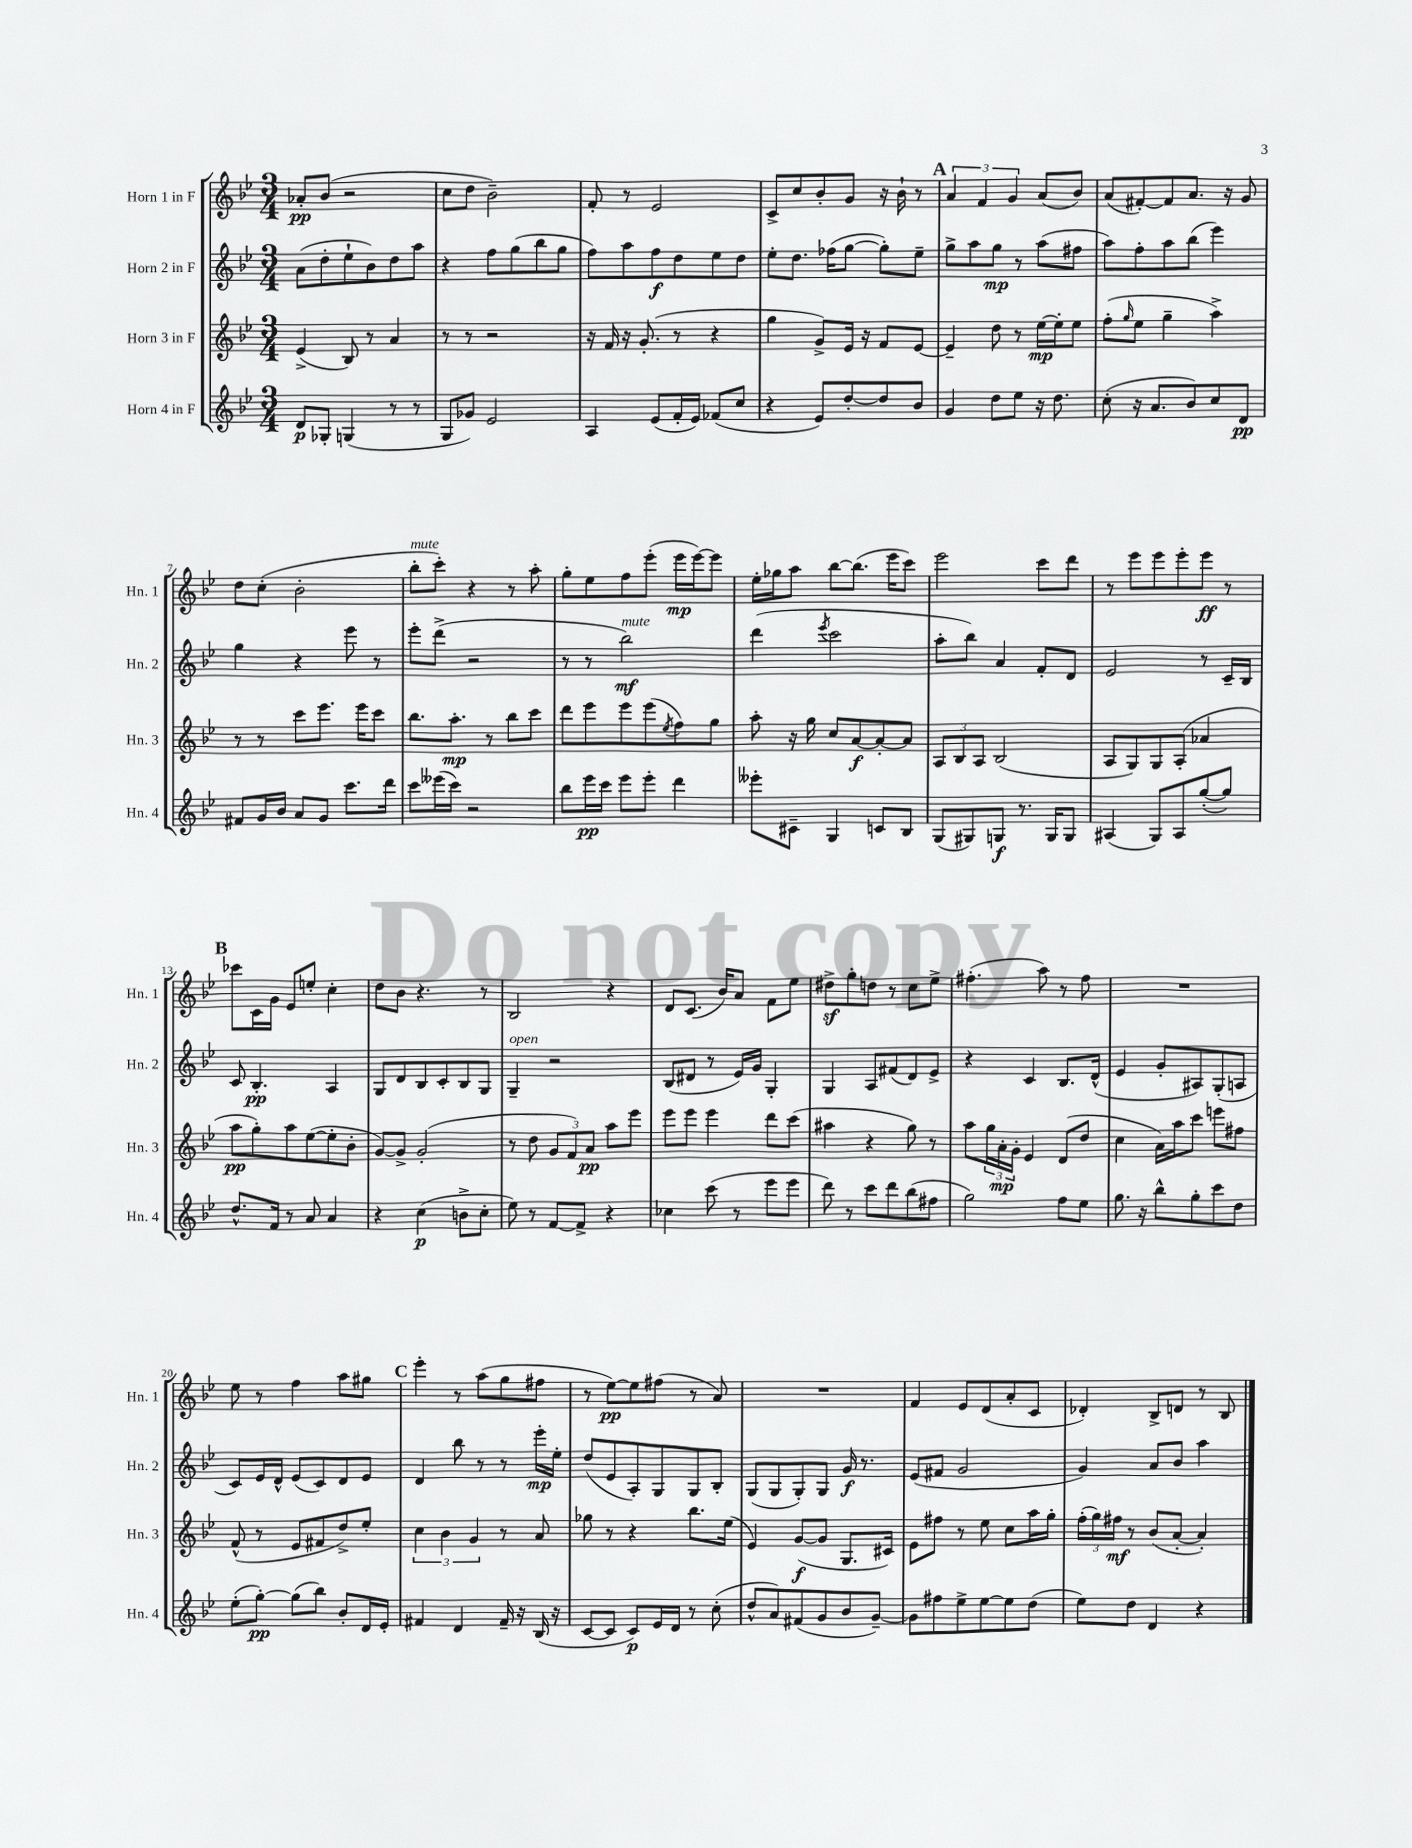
<<
\new StaffGroup <<
\new Staff = "s0" \with { instrumentName = "Horn 1 in F" shortInstrumentName = "Hn. 1" } {
    \clef treble \key bes \major \numericTimeSignature \time 3/4
    aes'8-.\pp bes'8( r2 |
    c''8 d''8 bes'2--) |
    f'8-. r8 ees'2 |
    c'8-> c''8 bes'8-. g'8 r16 bes'16-! r8 |
    \mark \markup { \bold "A" } \tuplet 3/2 { a'4 f'4 g'4 } a'8( bes'8) |
    a'8( fis'8~-.) fis'8 a'8. r16 g'8 |
    d''8 c''8-.( bes'2-. |
    bes''8-.^\markup { \italic "mute" } c'''8-.) r4 r8 a''8-. |
    g''8-. ees''8 f''8 ees'''8-.( ees'''16\mp ees'''16~) ees'''8 |
    ees''16-. ges''16 a''8 bes''8~ bes''8.( ees'''16 c'''8) |
    ees'''2 c'''8 d'''8 |
    r8 ees'''8 ees'''8 ees'''8-. ees'''8\ff r8 |
    \mark \markup { \bold "B" } ces'''8 c'16 g'16 ees'8 e''8-. c''4-. |
    d''8 bes'8 r4. r8 |
    bes2 r4 |
    d'8 c'8.( bes'16) a'8 f'8 ees''8 |
    dis''8->\sf g''8-. d''8 r8 c''8 ees''8-> |
    fis''4.-.( a''8) r8 fis''8 |
    R2. |
    ees''8 r8 f''4 a''8 gis''8 |
    \mark \markup { \bold "C" } ees'''4-. r8 a''8( g''8 fis''8 |
    r8 ees''8~\pp) ees''8 fis''8( r8 a'8) |
    R2. |
    f'4 ees'8 d'8( a'8-. c'8 |
    des'4-.) bes8-> d'8 r8 bes8 \bar "|." |
}
\new Staff = "s1" \with { instrumentName = "Horn 2 in F" shortInstrumentName = "Hn. 2" } {
    \clef treble \key bes \major \numericTimeSignature \time 3/4
    a'8( d''8-. ees''8-! bes'8) d''8 a''8 |
    r4 f''8 g''8( bes''8 g''8 |
    f''8) a''8 f''8\f d''8 ees''8 d''8 |
    ees''8-. d''8. fes''16( g''8~ g''8-.) ees''8-- |
    \mark \markup { \bold "A" } g''8-> a''8 g''8\mp r8 a''8( fis''8 |
    a''8) f''8-. a''8 bes''8( ees'''4) |
    g''4 r4 ees'''8 r8 |
    ees'''8-. d'''8->( r2 |
    r8 r8 bes''2\mf^\markup { \italic "mute" }) |
    d'''4( \acciaccatura { ees'''8 } c'''2 |
    a''8-. bes''8) a'4 f'8-. d'8 |
    ees'2 r8 c'16-- bes16 |
    \mark \markup { \bold "B" } c'8 bes4.-.\pp a4 |
    g8 d'8 bes8 c'8-. bes8 g8 |
    g4--^\markup { \italic "open" } r2 |
    bes8( dis'8 r8 ees'16) g'16 g4-. |
    g4 a8 fis'8( d'8) ees'8-> |
    r4 c'4 bes8. d'16-^( |
    ees'4 g'8-. ais8) g8-.( a8 |
    c'8) ees'16 d'16-^ ees'8( c'8) d'8 ees'8 |
    \mark \markup { \bold "C" } d'4 bes''8 r8 r8 ees'''16-.\mp ees''16-. |
    d''8( ees'8 a8-.) g8 g8 bes8-. |
    g8( g8 g8-.) g8 g'16\f r8. |
    ees'8( fis'8 g'2 |
    g'4) a'8 bes'8 a''4 \bar "|." |
}
\new Staff = "s2" \with { instrumentName = "Horn 3 in F" shortInstrumentName = "Hn. 3" } {
    \clef treble \key bes \major \numericTimeSignature \time 3/4
    ees'4->( bes8) r8 a'4 |
    r8 r8 r2 |
    r16 f'16 r16 g'8.-.( r8 r4 |
    g''4 g'8->) ees'16 r16 f'8 ees'8~ |
    \mark \markup { \bold "A" } ees'4-- d''8 r8 ees''16~\mp ees''16-. ees''8 |
    f''8-.( \grace { g''16 } ees''8 g''4-- a''4->) |
    r8 r8 c'''8 ees'''8. ees'''16 c'''8 |
    bes''8. a''8.-.\mp r8 bes''8 c'''8 |
    d'''8 ees'''8 ees'''8 ees'''8( \acciaccatura { ees''8 } f''8) g''8 |
    a''8-. r16 g''16 c''8 a'8~\f a'8~-. a'8 |
    \tuplet 3/2 { a8 bes8 a8 } bes2( |
    a8 g8) g8 a8-.( aes'4 |
    \mark \markup { \bold "B" } a''8\pp g''8-.) a''8 ees''8~( ees''8-. bes'8-. |
    g'8~) g'8-> g'2-.( |
    r8 d''8 \tuplet 3/2 { g'8 f'8) a'8\pp } a''8 ees'''8 |
    ees'''8 ees'''8 ees'''4 d'''8 c'''8( |
    ais''4 r4 g''8) r8 |
    a''8 \tuplet 3/2 { g''16 a'16-.\mp g'16-. } ees'4 d'8( d''8 |
    c''4 a'16) a''16 c'''8 e'''8 fis''8 |
    f'8-^( r8 ees'8 fis'8 d''8->) ees''8-. |
    \mark \markup { \bold "C" } \tuplet 3/2 { c''4 bes'4 g'4 } r8 a'8 |
    ges''8 r8 r4 bes''8. ees''16( |
    ees'4) g'8~\f( g'8 g8. cis'16) |
    ees'8 fis''8 r8 ees''8 c''8 a''16 g''16-. |
    \tuplet 3/2 { f''16-.( g''16) fis''16\mf } r8 bes'8( a'8~-. a'4-.) \bar "|." |
}
\new Staff = "s3" \with { instrumentName = "Horn 4 in F" shortInstrumentName = "Hn. 4" } {
    \clef treble \key bes \major \numericTimeSignature \time 3/4
    d'8\p ges8-. g4( r8 r8 |
    g8 ges'8) ees'2 |
    a4 ees'8( f'16-. ees'16) fes'8( c''8 |
    r4 ees'8) d''8~-. d''8 bes'8 |
    \mark \markup { \bold "A" } g'4 d''8 ees''8 r16 d''8. |
    c''8-.( r16 a'8. bes'8) c''8 d'8\pp |
    fis'8 g'16 bes'16 a'8 g'8 c'''8. d'''16 |
    c'''8 eeses'''16( c'''16) r2 |
    bes''8 ees'''16\pp c'''16 ees'''8 ees'''8-. d'''4 |
    eeses'''8-. cis'8-- g4 c'8 bes8 |
    g8( gis8) g8\f r8. g16 g8 |
    ais4( g8) ais8 g''8~-.( g''8) |
    \mark \markup { \bold "B" } d''8.-^ f'16 r8 a'8 a'4 |
    r4 c''4\p( b'8-> c''8-. |
    ees''8) r8 f'8~ f'8-> r4 |
    ces''4 c'''8( r8 ees'''8 ees'''8 |
    d'''8) r8 c'''8 d'''8 bes''8( fis''8 |
    g''2) f''8 ees''8 |
    g''8. r16 bes''8-^ g''8-. c'''8 d''8 |
    ees''8-.( g''8~-.\pp) g''8( bes''8) bes'8-. d'16 ees'16-. |
    \mark \markup { \bold "C" } fis'4 d'4 fis'16-- r16 bes16( r16 |
    c'8~ c'8 c'8\p) ees'16 d'16 r8 c''8-.( |
    d''8-^ a'8) fis'8( g'8 bes'8 g'8~--) |
    g'8 fis''8 ees''8-> ees''8~ ees''8 d''8( |
    ees''8) d''8 d'4 r4 \bar "|." |
}
>>
>>
